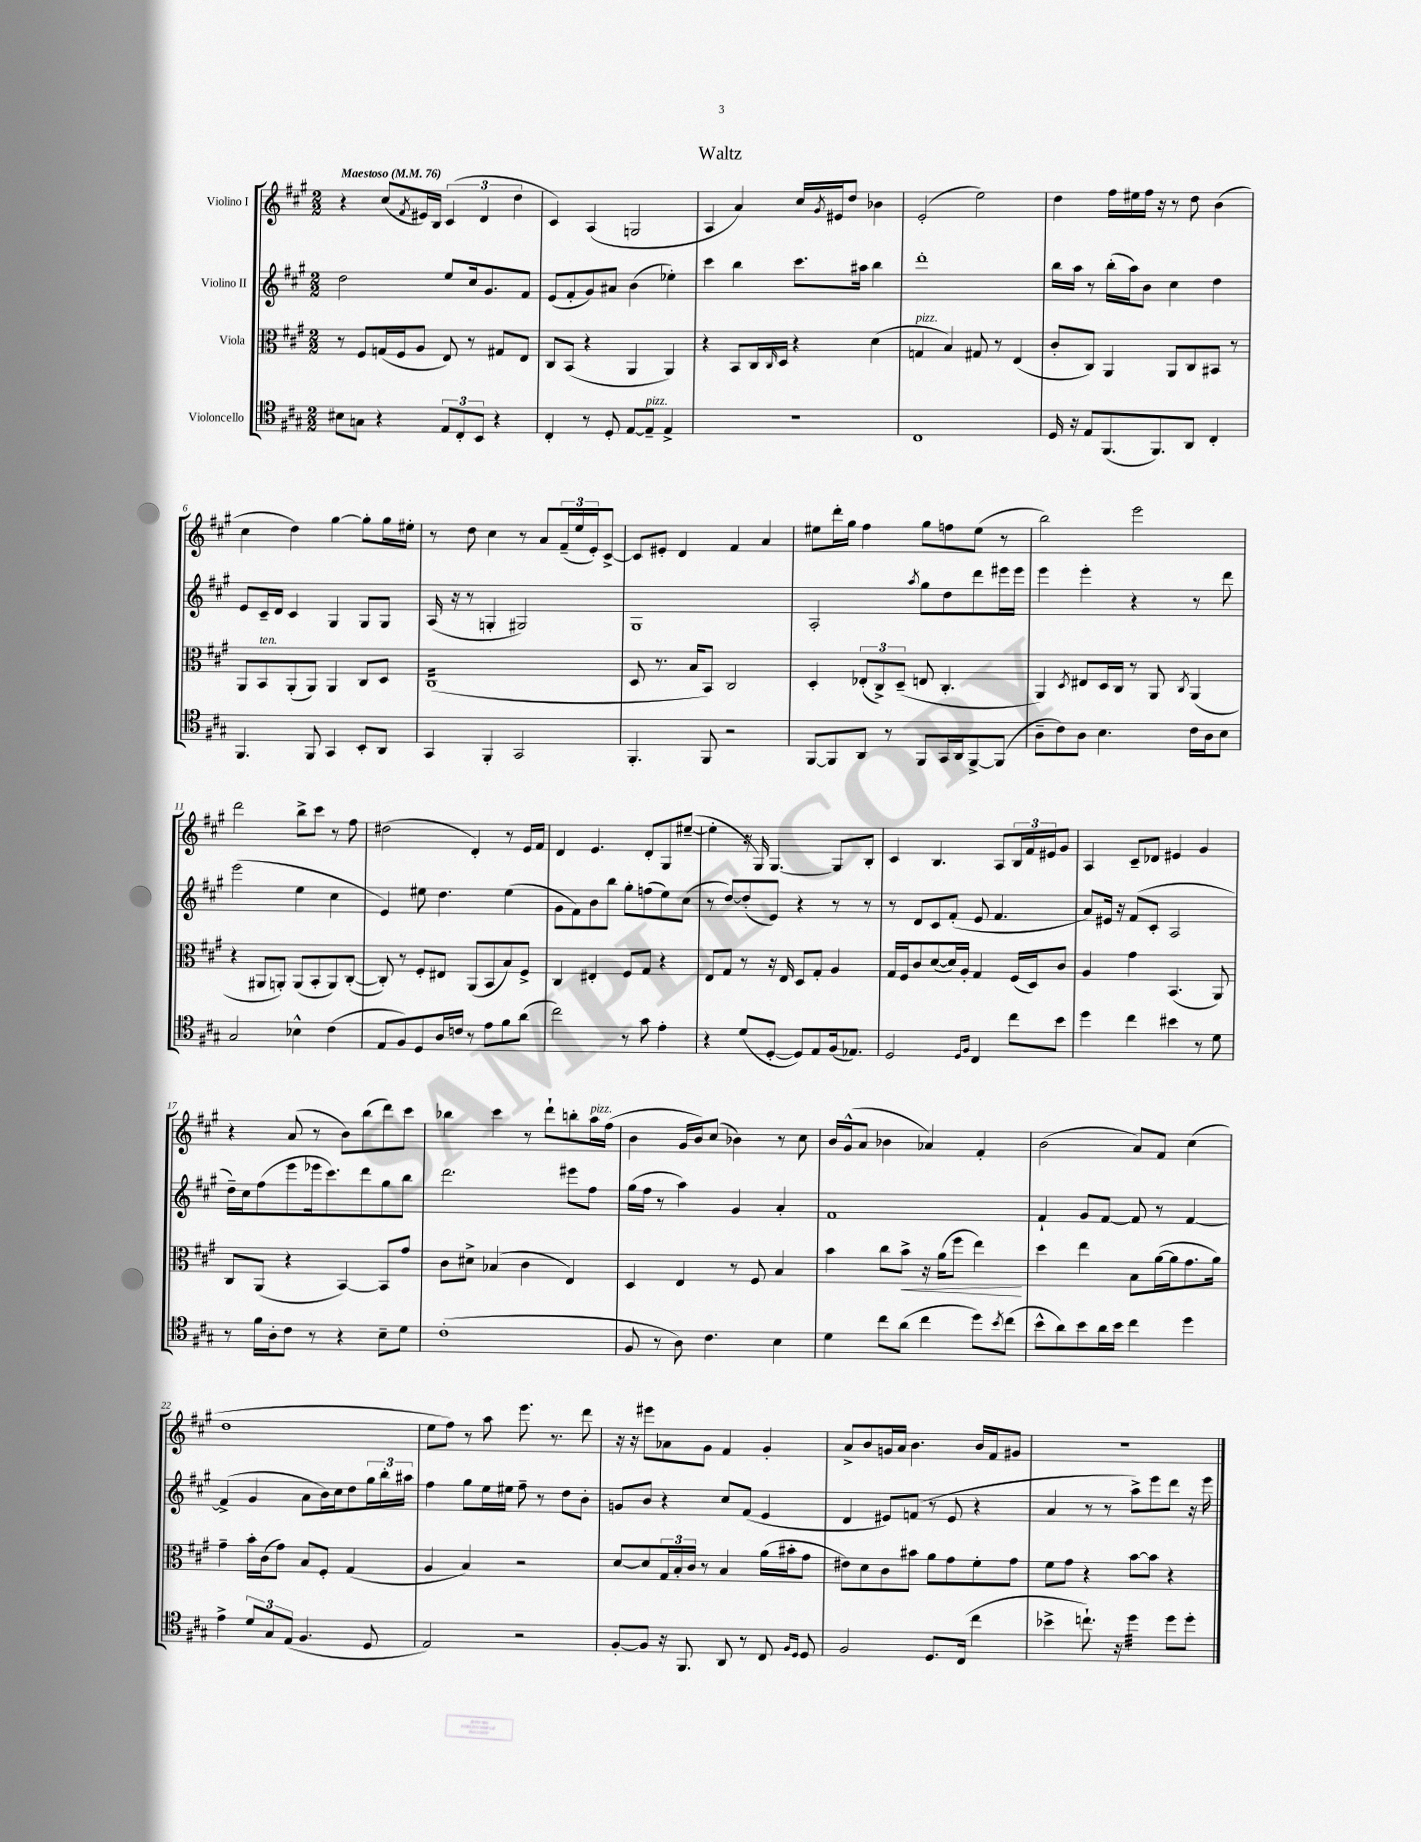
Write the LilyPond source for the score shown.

\header { title = "Waltz" }
<<
\new StaffGroup <<
\new Staff = "s0" \with { instrumentName = "Violino I" } {
    \clef treble \key a \major \numericTimeSignature \time 2/2 \tempo "Maestoso" 4 = 76
    r4 cis''8( \acciaccatura { fis'8 } eis'16) b16 \tuplet 3/2 { cis'4( d'4 d''4 } |
    cis'4) a4( g2 |
    a4 a'4) cis''16 \acciaccatura { gis'8 } eis'16 d''8 bes'4 |
    e'2-.( e''2) |
    d''4 fis''16 eis''16 fis''16 r16 r8 d''8 b'4( |
    cis''4 d''4) gis''4~ gis''8-. gis''16 eis''16-. |
    r8 d''8 cis''4 r8 a'8 \tuplet 3/2 { fis'16--( e''16 e'16-.) } cis'8~-> |
    cis'8 eis'8-. d'4 fis'4 a'4 |
    eis''8 d'''16-. gis''16 fis''4 gis''8 f''8 eis''8( r8 |
    b''2) e'''2 |
    d'''2 b''8-> cis'''8 r8 fis''8 |
    dis''2( d'4-.) r8 e'16 fis'16 |
    d'4 e'4. d'8-. gis8 eis''8~--( |
    eis''4-. r16 gis16) gis4.~ gis8 b8-. |
    cis'4 b4. a8 \tuplet 3/2 { b16 fis'16 eis'16 } gis'8 |
    a4 cis'8-- des'8 eis'4 gis'4 |
    r4 a'8( r8 b'8) b''8( d'''8) cis'''8 |
    bes''4 cis'''4 r8 d'''8-! b''8-. a''16^\markup { \italic "pizz." } fis''16( |
    b'4 gis'16 b'16) cis''8( bes'4) r8 cis''8 |
    b'16 gis'16-^( a'8 bes'4 aes'4) fis'4-. |
    b'2( a'8) fis'8 cis''4( |
    d''1 |
    e''8 fis''8) r8 a''8 e'''8. r8. d'''8 |
    r16 r16 eis'''8 aes'8 gis'8 fis'4 gis'4-. |
    a'8-> b'8 g'16 a'16 b'4. b'16 fis'16 gis'8 |
    r1 \bar "|." |
}
\new Staff = "s1" \with { instrumentName = "Violino II" } {
    \clef treble \key a \major \numericTimeSignature \time 2/2
    d''2 e''8 cis''16 gis'8. fis'8 |
    e'8( fis'8-. gis'8) ais'8 b'4( ees''4-.) |
    cis'''4 b''4 cis'''8. ais''16 b''4 |
    d'''1-. |
    b''16 a''16 r8 b''16-.( a''16) b'8 cis''4 d''4 |
    e'8 cis'16-- d'16 cis'4 gis4 gis8 gis8 |
    a16( r16 r8 g4-. gis2) |
    gis1 |
    a2-. \acciaccatura { a''8 } gis''8 d''8 d'''8 eis'''16 eis'''16 |
    e'''4 e'''4-. r4 r8 d'''8 |
    e'''2( e''4 cis''4 |
    e'4) eis''8 d''4. eis''4( |
    gis'8 fis'8) b'8 b''8 gis''8-. f''8( e''8) cis''8( |
    r8 d''8~) d''8-.( e'8) r4 r8 r8 |
    r8 d'8 cis'8 fis'8-.( e'8 fis'4. |
    a'8) eis'16 r16 fis'8( cis'8-. a2 |
    d''16--) cis''16 fis''8( e'''8 ees'''16 cis'''8.) d'''8 gis''8 b''8 |
    d'''2. eis'''8 fis''8 |
    gis''16( fis''16 r8 a''4) gis'4 a'4-. |
    fis'1 |
    fis'4-! gis'8 fis'8~ fis'8 r8 fis'4~ |
    fis'4->( gis'4 a'8 b'16) cis''16 d''8 \tuplet 3/2 { gis''16 b''16-. ais''16 } |
    fis''4 gis''8 e''16 eis''16 fis''8-- r8 d''8 b'8-. |
    g'8 b'8 r4 cis''8 fis'8( e'4 |
    d'4 eis'8) f'8( r8 eis'8 r4 |
    a'4 r8 r8 a''8->) e'''8 d'''8 r16 e'''16 \bar "|." |
}
\new Staff = "s2" \with { instrumentName = "Viola" } {
    \clef alto \key a \major \numericTimeSignature \time 2/2
    r8 fis8 g16( fis16 a8 e8) r8 gis8 e8 |
    cis8 b,8( r4 a,4 a,4) |
    r4 b,8 cis16 \grace { cis16 } d16 r4 d'4( |
    g4^\markup { \italic "pizz." } b4) gis8 r8 e4( |
    cis'8-. cis8) a,4 a,8 cis8 bis,8 r8 |
    a,8 b,8^\markup { \italic "ten." } a,8-.( a,8) a,4 cis8 d8 |
    cis1:16( |
    d8 r8. b16 b,8) cis2 |
    d4-. \tuplet 3/2 { ees8-.( cis8->) d8--( } e8 cis4.-. |
    a,4) \acciaccatura { d8 } eis8 d16 cis16 r8 a,8 \acciaccatura { cis8 } a,4( |
    r4 ais,8 a,8-.) a,8( b,8-. a,8) cis8~-.( |
    cis8-.) r8 fis8-. eis8 a,8( b,8 b8) fis8-> |
    cis4 eis4-. fis8 gis8 r4 |
    e8 gis8 r8 r16 e16 d8 gis8-. a4 |
    gis16 fis16 cis'8 d'8~( d'16) a16-. gis4 fis16( d16) cis'8 |
    a4 gis'4 b,4.( a,8) |
    cis8 a,8( r4 b,4~) b,8 gis'8 |
    cis'8 dis'8-> bes4( cis'4 e4) |
    d4 e4 r8 fis8 b4 |
    b'4 cis''8 b'8->\< r16 a'16( fis''8 e''4\!) |
    d''4 e''4 b8 a'16~( a'16 gis'8. a'16) |
    gis'4-- b'16-. cis'16( gis'8) b8 fis8-. gis4( |
    a4 b4) r2 |
    d'8~ d'8 \tuplet 3/2 { gis16 b16-. cis'16 } r8 b4 a'16( bis'16-. gis'8 |
    eis'8) d'8 cis'8 bis'8 a'8 gis'8 fis'8-. gis'8 |
    fis'8 gis'8 r4 b'8~ b'8 r4 \bar "|." |
}
\new Staff = "s3" \with { instrumentName = "Violoncello" } {
    \clef tenor \key a \major \numericTimeSignature \time 2/2
    bis8 g8 r4 \tuplet 3/2 { e8 cis8-. b,8 } r4 |
    cis4-. r8 d8-. e8~ e8--^\markup { \italic "pizz." } e4-> |
    r1 |
    cis1 |
    d16 r16 e8 fis,8.( fis,8.) a,8 cis4-. |
    fis,4. fis,8 gis,4 b,8-. a,8 |
    gis,4 fis,4-. gis,2 |
    fis,4.-. fis,8 r2 |
    fis,8~ fis,8 a,8 r8 fis,8 gis,16 a,16 fis,8~-> fis,8( |
    a8-- cis'8) a8 b4. cis'16 a16 b8 |
    gis2 bes4-^ cis'4( |
    e8 fis8) d8 a16 c'16 r8 e'8 fis'8 a'8( |
    cis''2) r8 gis'8 e'4-. |
    r4 d'8( d8~-. d8) e8 fis16( ees8.) |
    d2 \grace { d16 fis16 } cis4 cis''8 b'8 |
    d''4 cis''4 bis'4 r8 d'8 |
    r8 fis'16 a16-. cis'8 r8 r4 b8-- d'8 |
    cis'1-.( |
    fis8 r8 a8) cis'4. b4 |
    d'4 cis''8 a'8( cis''4 d''8) \acciaccatura { b'8 } cis''8( |
    b'8-^ a'8) b'8 a'16 b'16 cis''4 d''4 |
    e'4-> \tuplet 3/2 { d'8 gis8 e8( } fis4. d8 |
    e2) r2 |
    fis8~-. fis8 r16 fis,8. a,8 r8 cis8 \grace { fis16 d16 } d8 |
    fis2 d8. cis16( cis''4 |
    bes'4-> c''8.-!) r16 d''4:32 d''8 d''8-. \bar "|." |
}
>>
>>
